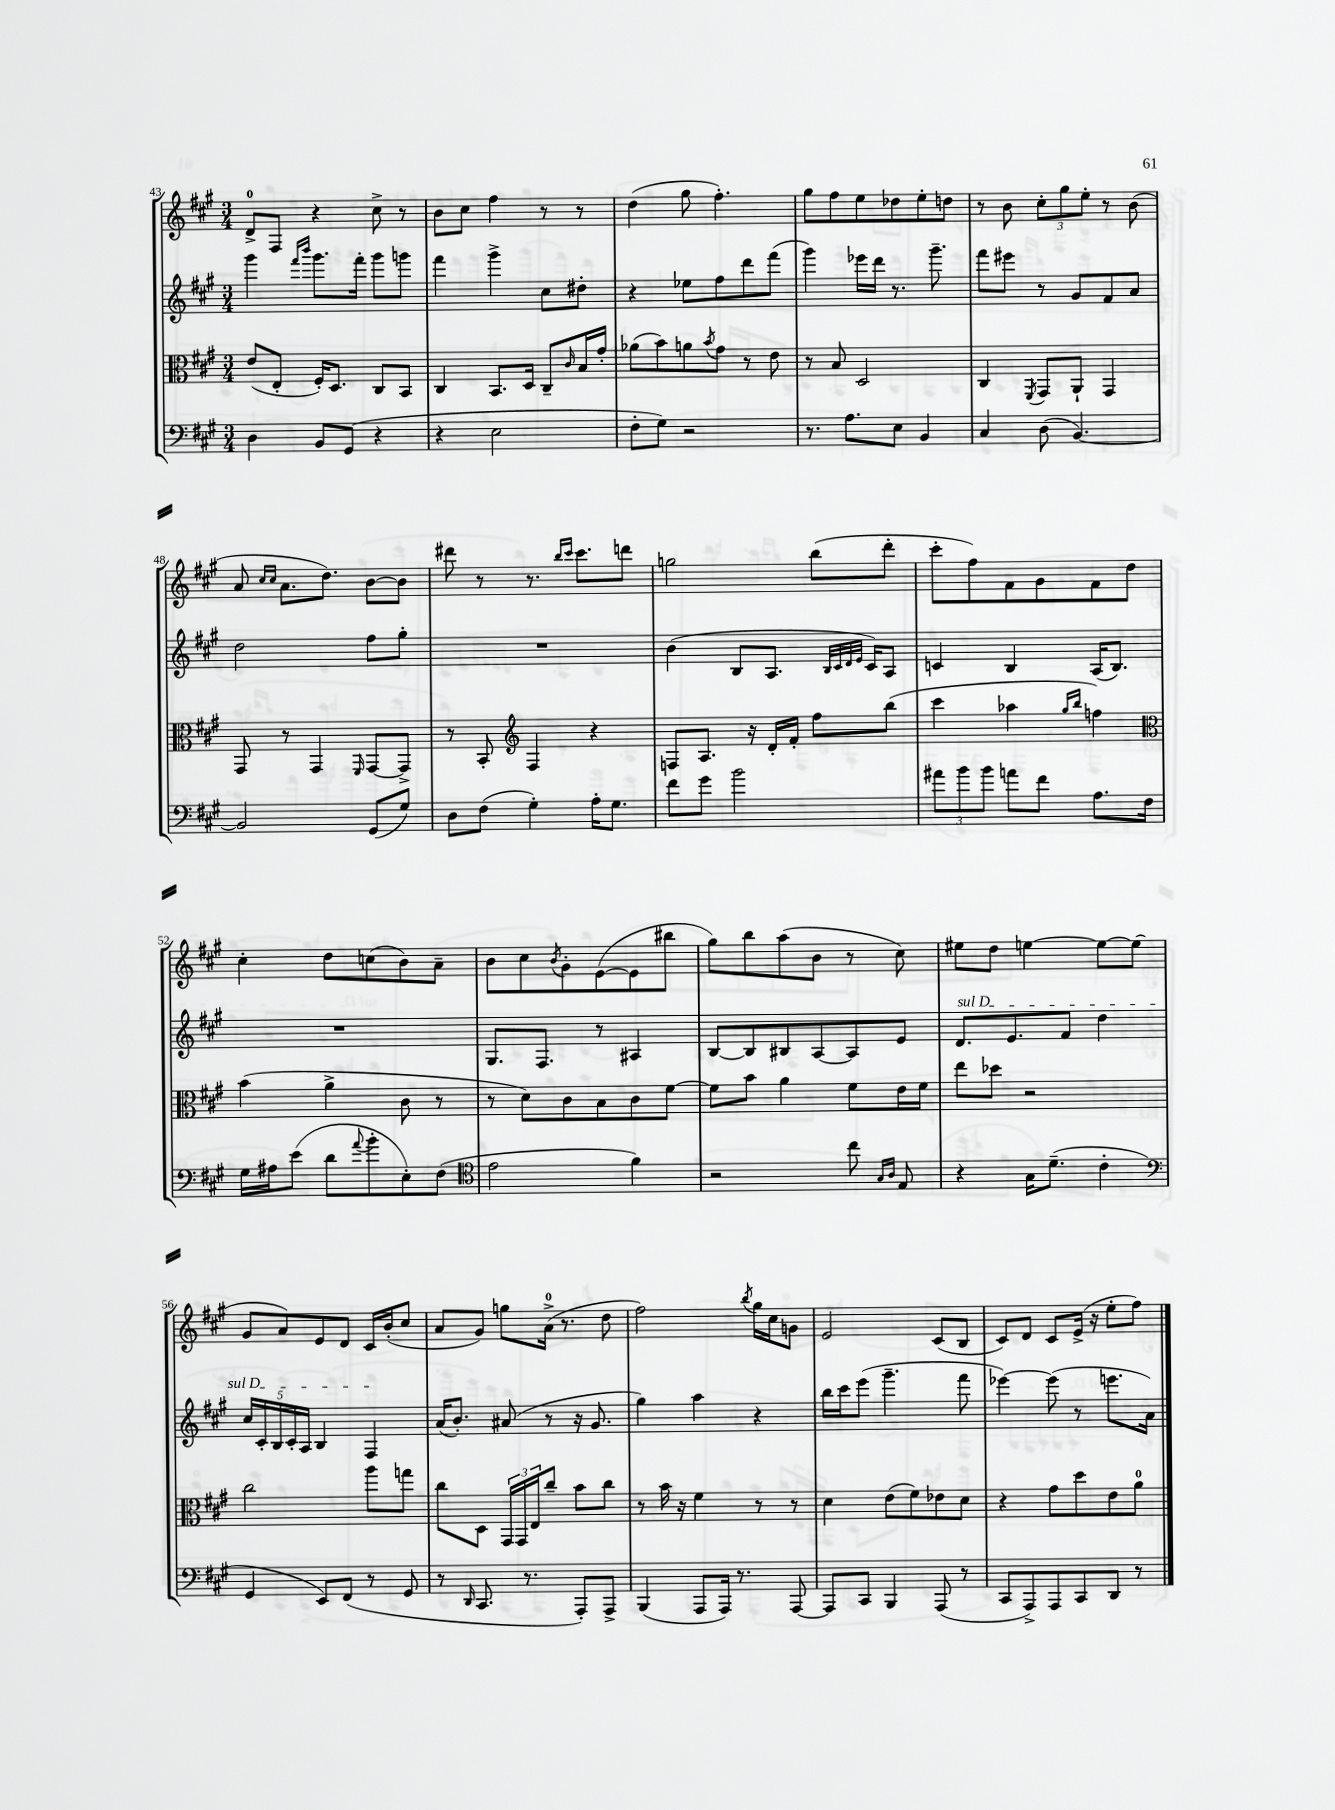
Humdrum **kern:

**kern	**kern	**kern	**kern
*part4	*part3	*part2	*part1
*staff4	*staff3	*staff2	*staff1
*clefF4	*clefC3	*clefG2	*clefG2
*k[f#c#g#]	*k[f#c#g#]	*k[f#c#g#]	*k[f#c#g#]
*M3/4	*M3/4	*M3/4	*M3/4
=43	=43	=43	=43
4D\	(8e/L	4ggg#\	8d^/L
.	8E'/J	.	8F#/J
.	.	16qqfff#/LL	.
.	.	16qqbbb/JJ	.
8BB/L	16F#'/KL)	8.ggg#\L	4r
.	8.D/J	.	.
(8GG#/J	.	.	.
.	.	16fff#'\Jk	.
4r	8C#/L	8ggg#\L	8cc#^\
.	8BB/J	8gggn\J	8r
=44	=44	=44	=44
4r	4C#/	4fff#\	8b\L
.	.	.	8cc#\J
2E\	8.BB/L	4ggg#^\	4ff#\
.	16D/Jk	.	.
.	8C#~/L	8cc#\L	8r
.	16qqc#/	.	.
.	16B/L	8dd#X'\J	8r
.	16g#'/JJ	.	.
=45	=45	=45	=45
8F#'\L	(8a-X\L	4r	(4dd\
8G#\J)	8b\)	.	.
2r	8an\	8ee-X\L	8gg#\
.	8qb/	.	.
.	8g#\J	8ff#\	4.ff#'\)
.	8r	8ddd\	.
.	8e\	(8fff#\J	.
=46	=46	=46	=46
8.r	8r	4ggg#\)	8gg#\L
.	8B/	.	8ff#\
8.A\L	.	.	.
.	2D/	16eee-X\LL	8ee\
.	.	16ddd\JJ	.
8E\J	.	8.r	8dd-X\
4BB/	.	.	8ee'\
.	.	8.ggg#~\	.
.	.	.	8ddn\J
=47	=47	=47	=47
4C#/	4C#/	8fff#\L	8r
.	.	8eee#X\J	8b\
.	8qFF#/	.	.
(8D\	8GG#/L	8r	12cc#'\L
.	.	.	12gg#\
[4.BB/)	8AA`/J	8g#/L	.
.	.	.	12ee'\J
.	4GG#/	8f#/	8r
.	.	8a/J	(8b\
!!LO:LB:g=z
=48	=48	=48	=48
2BB/]	8GG#/	2dd\	8a/
.	.	.	16qqcc#/LL
.	.	.	16qqcc#/JJ
.	8r	.	8.a\L
.	4GG#/	.	.
.	.	.	8.dd\J)
.	16qqFF#/	.	.
(8GG#/L	[8GG#/L	8ff#\L	[8b\L
8G#/J)	8GG#^/J]	8gg#'\J	8b\J]
=49	=49	=49	=49
8D\L	8r	2.r	8ddd#X\
(8F#\J	8BB'/	.	8r
*	*clefG2	*	*
4G#'\)	4F#/	.	8.r
.	.	.	16qqbb/LL
.	.	.	16qqccc#/JJ
.	.	.	8.ccc#\L
16A'\KL	4r	.	.
8.G#\J	.	.	.
.	.	.	8dddn\J
=50	=50	=50	=50
8f#\L	8Fn/L	(4b\	2ggn\
8g#\J	8.A/J	.	.
2b\	.	8B/L	.
.	16r	.	.
.	16d'/LL	8.A/J	.
.	16f#'/JJ	.	.
.	8ff#\L	.	(8bb\L
.	.	32qqB/LLL	.
.	.	32qqc#/	.
.	.	32qqd/	.
.	.	32qqe/JJJ	.
.	.	16c#/KL)	.
.	(8bb\J	8A/J	8ddd'\J
=51	=51	=51	=51
12a#X\L	4ccc#\	4cn/	8ccc#'\L
12b\	.	.	.
.	.	.	8ff#\)
12b\J	.	.	.
8an\L	4aa-X\	4B/	8f#\
8f#\J	.	.	8g#\
.	16qqgg#/LL	.	.
.	16qqbb/JJ	.	.
8.A\L	4ffn\)	(16A/KL	8f#\
.	.	8.B/J)	.
.	.	.	8dd\J
16F#\Jk	.	.	.
!!LO:LB:g=z
=52	=52	=52	=52
*	*clefC3	*	*
16G#\LL	(4b\	2.r	4cc#'\
16A#X\J	.	.	.
(8e\J	.	.	.
8d\L	4a^\	.	8dd\L
8qqa/	.	.	.
8b'\	.	.	(8ccn\
8E'\)	8c#\	.	8b\)
(8F#\J	8r	.	8a~\J
=53	=53	=53	=53
*clefC4	*	*	*
2e\	8r	8.G#/L	8b\L
.	8d\L)	.	8cc#\
.	.	8.F#/J	.
.	.	.	8qb/
.	8c#\	.	8g#'\
.	8B\	8r	([8e\
4f#\)	8c#\	4A#X/	8e\]
.	[8f#\J	.	8bb#X\J
=54	=54	=54	=54
2r	8f#\L]	[8B/L	8gg#\L)
.	8b\J	8B/]	8bb\
.	4a\	8B#X/	(8aa\
.	.	[8A/	8b\J
8cc#\	8f#\L	8A/]	8r
16qqG#/LL	.	.	.
16qqA/JJ	.	.	.
8E/	16e\L	8e/J	8cc#\)
.	16f#\JJ	.	.
=55	=55	=55	=55
!	!	!LO:TX:a:i:t=sul D	!
4r	8ee\L	8.d/L	8ee#X\L
.	8dd-X\J	.	8dd\J
.	.	8.e/	.
16G#\KL	2r	.	[4een\
(8.d~\J	.	.	.
.	.	8f#/J	.
4c#'\	.	4dd\	8ee\L_
.	.	.	(8ee\J]
!!LO:LB:g=z
=56	=56	=56	=56
*clefF4	*	*	*
4GG#/	2cc#\	20cc#/LL	8g#/L
.	.	20c#'/	.
.	.	20B/	.
.	.	.	8a/)
.	.	20c#'/	.
.	.	20A/JJ	.
8EE/L)	.	4B/	8e/
(8FF#/J	.	.	8d/J
8r	8aa\L	4F#/	16c#/LL
.	.	.	(16b'/J
8GG#/	8ggn\J	.	8cc#/J
=57	=57	=57	=57
8r	8cc#\L	(16a/KL	8a/L
.	.	8.b'/J)	.
16qqDD/	.	.	.
8.CC#/	8D\J	.	8g#/J)
.	24GG#/LL	(8a#X/	8ggn\L
.	24GG#/	.	.
8.r	.	.	.
.	24E/J	.	.
.	8cc#~/J	8r	(16a^\Jk
.	.	.	8.r
8AAA'/L)	8b\L	16r	.
.	.	8.g#/	.
8AAA^/J	8cc#\J	.	8dd\
=58	=58	=58	=58
(4BBB/	8r	4gg#\)	2ff#\)
.	16b\	.	.
.	16r	.	.
8AAA/L	4f#\	4aa\	.
16AAA/Jk)	.	.	.
8.r	.	.	.
.	.	.	8qbb/
.	8r	4r	16gg#\LL
.	.	.	16cc#\J
[8AAA/	8r	.	8gn\J
=59	=59	=59	=59
8AAA/L]	4d\	16bb\LL	2e/
.	.	16ccc#\J	.
8CC#/J	.	(8eee\J	.
4BBB/	(8e\L	4.ggg#~\	.
.	8f#\)	.	.
(8AAA/	8e-X\	.	(8c#/L
8r	8d\J	8fff#\	8B/J
=60	=60	=60	=60
8CC#/L	4r	[4eee-X\)	8c#/L)
8AAA^/)	.	.	8d/J
8AAA/	8g#\L	(8eee-\]	8c#/L
8CC#/	8dd\	8r	(16e^/Jk
.	.	.	16r
8DD/J	8e\	8.eeen\L	8ee'\L
8r	8a\J	.	8ff#\J)
.	.	16a\Jk)	.
==	==	==	==
*-	*-	*-	*-
